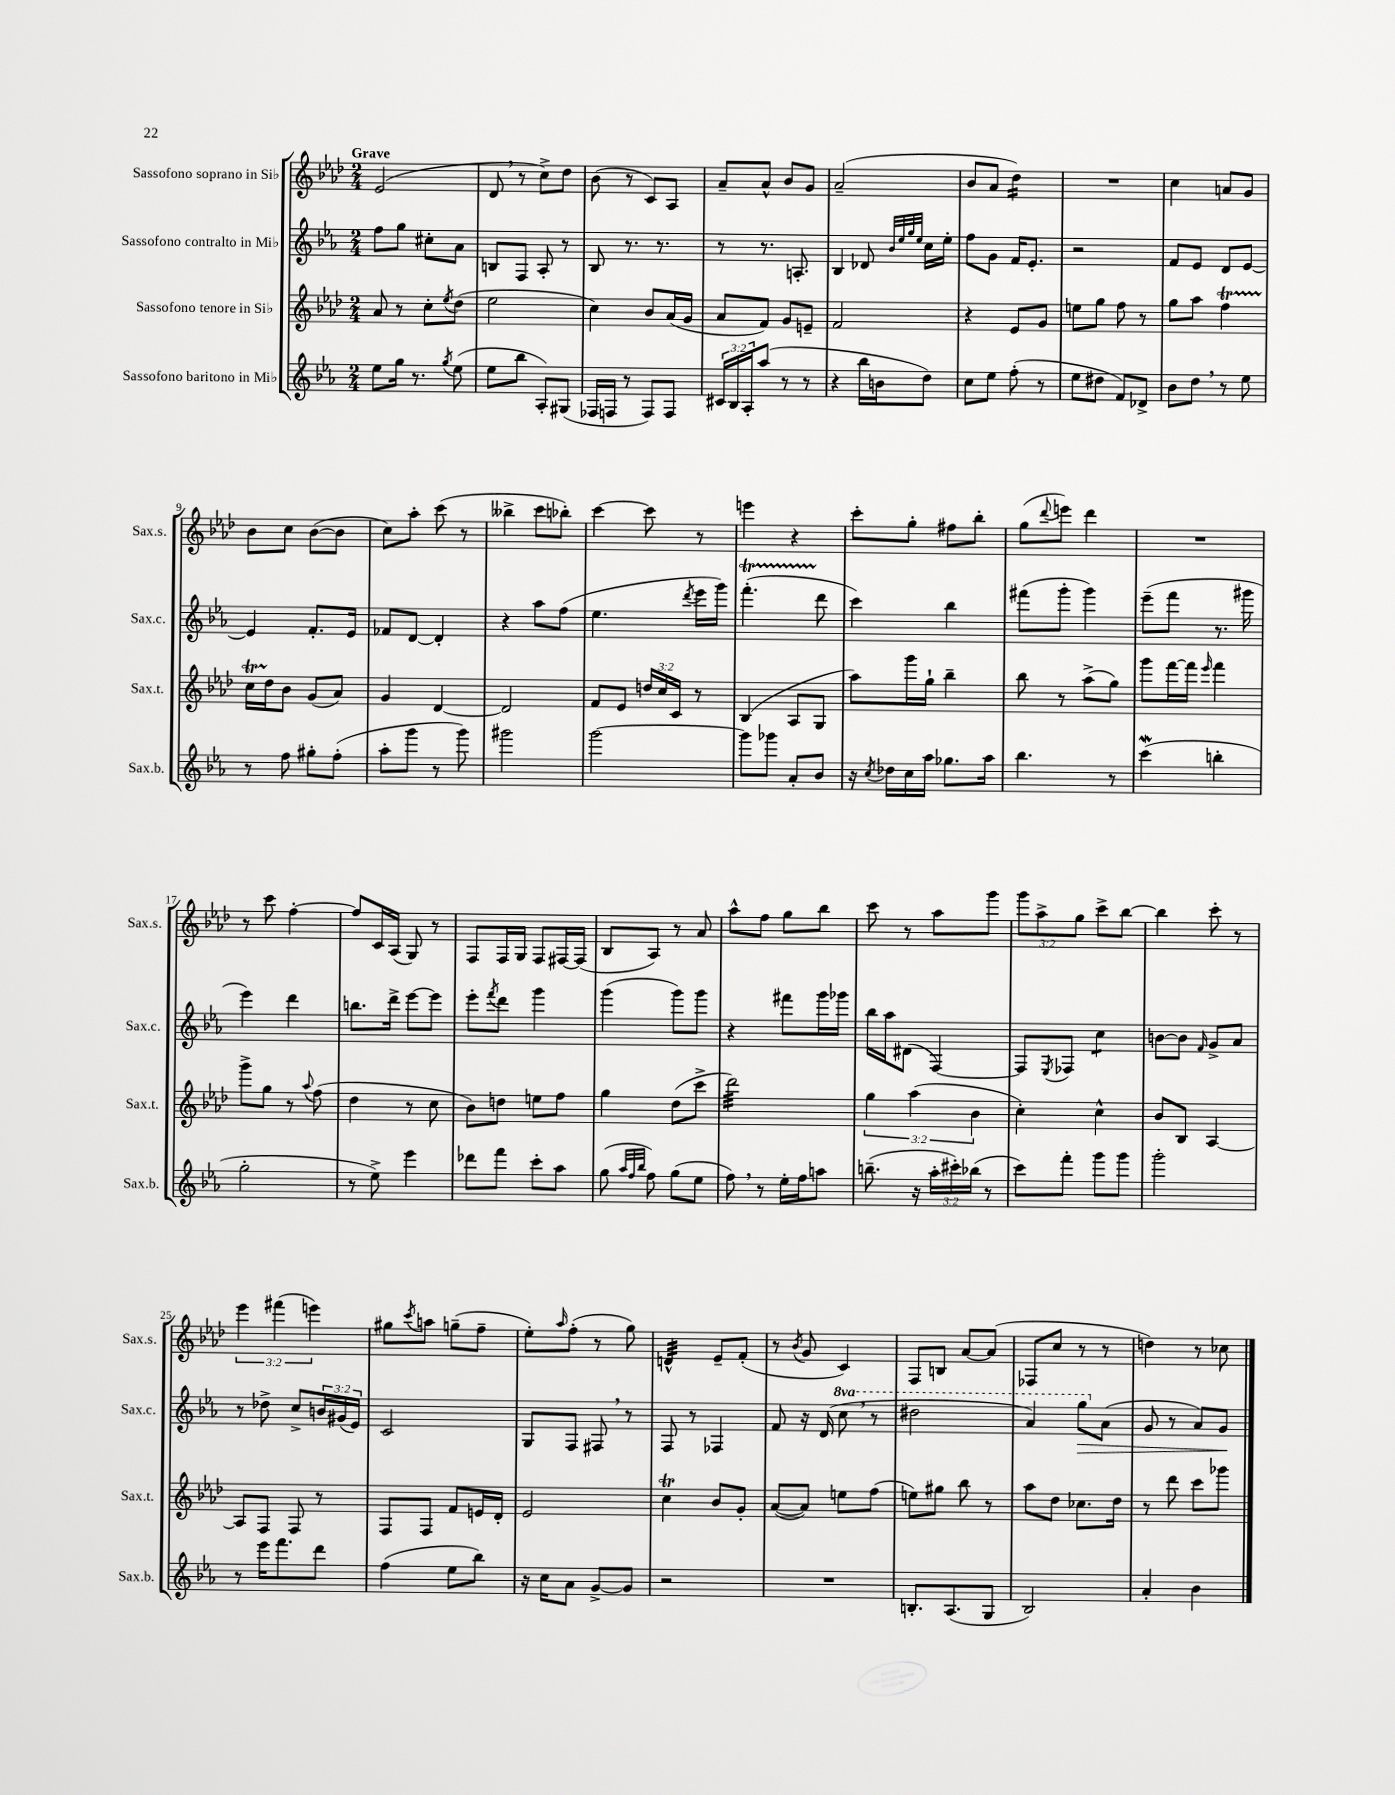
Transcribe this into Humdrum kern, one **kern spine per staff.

**kern	**kern	**kern	**kern
*staff4	*staff3	*staff2	*staff1
*clefG2	*clefG2	*clefG2	*clefG2
*k[b-e-a-]	*k[b-e-a-d-]	*k[b-e-a-]	*k[b-e-a-d-]
*M2/4	*M2/4	*M2/4	*M2/4
8ee-\L	8a-/	8ff\L	(2e-/
16gg\Jk	8r	8gg\J	.
8.r	.	.	.
.	8cc'\L	8cc#'\L	.
8qgg/	8qee-/	.	.
(8ee-\	(8dd-\J	8a-\J	.
=	=	=	=
8ee-\L	2ee-\	8B/L	8d-/
8bb-\J	.	8F/J	8r
8A-'/L)	.	8A-'/	8cc^\L)
(8G#/J	.	8r	8dd-\J
=	=	=	=
16F-/LL	4cc\)	8B-/	(8b-\
16F/JJ	.	.	.
8r	.	8.r	8r
8F/L)	8b-/L	.	8c/L)
.	.	8.r	.
8F/J	(16a-/L	.	8A-/J
.	16g/JJ	.	.
=	=	=	=
24c#/LL	8a-/L	8r	8a-~/L
24B-/	.	.	.
24A-'/J	.	.	.
(8aa-/J	8f/J)	8.r	8a-^^/J
8r	8g/L	.	8b-/L
.	.	8.A'/	.
8r	8e~/J	.	8g/J
=	=	=	=
4r	2f/	4B-/	(2a-~/
16bb-\LL	.	8d-/	.
16b\J	.	.	.
.	.	32qqb-/LLL	.
.	.	32qqee-/	.
.	.	32qqgg/	.
.	.	32qqee-/JJJ	.
8dd\J)	.	16cc\LL	.
.	.	16ee-'\JJ	.
=	=	=	=
8cc\L	4r	8ff\L	8b-/L
8ee-\J	.	8g\J	8a-/J
(8ff'\	8e-/L	16f/LK	4dd-\)
.	.	8.e-'/J	.
8r	8g/J	.	.
=	=	=	=
8ee-\L	8ee\L	2r	2r
8dd#\J	8gg\J	.	.
8f/L)	8ff\	.	.
8d-^/J	8r	.	.
=	=	=	=
8b-\L	8gg\L	8f/L	4cc\
8dd\J	8aa-\J	8e-/J	.
8r	4ff\	8d/L	8a/L
8ee-\	.	[8e-/J	8g/J
=	=	=	=
8r	16cc\LL	4e-/]	8b-\L
.	16dd-\J	.	.
8ff\	8b-\J	.	8cc\J
8gg#'\L	(8g/L	8.f'/L	([8b-\L
(8ff'\J	8a-/J)	.	8b-\]J
.	.	16e-/Jk	.
=	=	=	=
8aa-'\L	4g/	8f-/L	8cc\L)
8ggg\J	.	[8d/J	8aa-'\J
8r	[4d-/	4d'/]	(8ccc\
8ggg\)	.	.	8r
=	=	=	=
2ggg#\	2d-/]	4r	4bb--^\
.	.	8aa-\L	8ccc\L
.	.	(8ff\J	8bb-'\J)
=	=	=	=
[2ggg\	8f/L	4.ee-\	[4ccc\
.	8e-/J	.	.
.	24dd/LL	.	8ccc\]
.	24cc/	.	.
.	24c/JJ	.	.
.	.	8qddd/	.
.	8r	16eee-\LL	8r
.	.	16ggg\JJ)	.
=	=	=	=
8ggg\]L	(4B-/	(4.fff'\	4eee\
8ggg-\J	.	.	.
8a-'/L	8A-/L	.	4r
8b-/J	8G/J	8ddd\	.
=	=	=	=
16r	8aa-\L)	4ccc\)	8ccc'\L
8qcc/	.	.	.
16dd-\LL	.	.	.
16cc\	16ggg\L	.	8gg'\J
16aa-\JJ	16gg`\JJ	.	.
8.gg-\L	4bb-~\	4bb-\	8ff#\L
.	.	.	8bb-'\J
16aa-\Jk	.	.	.
=	=	=	=
4.bb-\	8bb-\	(8fff#\L	(8gg\L
.	.	.	8qqddd-/
.	8r	8ggg'\J	8eee\J)
.	(8aa-^\L	4ggg\)	4ddd-\
8r	8gg\J)	.	.
=	=	=	=
(4ccc\	8ggg\L	(8eee-~\L	2r
.	[16fff\L	8fff\J	.
.	16fff\]JJ	.	.
.	16qqeee-/	.	.
4bb'\	4fff\	8.r	.
.	.	16ggg#\	.
=	=	=	=
2gg'\	8ggg^\L	4eee-\)	8r
.	8gg\J	.	8ccc\
.	8r	4ddd\	[4ff'\
.	8qqaa-/	.	.
.	(8ff\	.	.
=	=	=	=
8r	4dd-\	8.bb\L	8ff/]L
8ee-^\)	.	.	16c/L
.	.	16ddd^\Jk	(16A-/JJ
4eee-\	8r	[8eee-\L	8G/)
.	8cc\	8eee-\]J	8r
=	=	=	=
8ddd-\L	8b-\L)	8eee-'\L	8F/L
.	.	8qfff/	.
8fff\J	8dd\J	8ddd\J	16F/L
.	.	.	16G/JJ
8ccc'\L	8ee\L	4ggg\	8F/L
8aa-\J	8ff\J	.	[16F#/L
.	.	.	(16F#/]JJ
=	=	=	=
(8gg\	4gg\	(4ggg\	8B-/L
32qqaa-/LLL	.	.	.
32qqff/	.	.	.
32qqbb-/JJJ	.	.	.
8ff\)	.	.	8A-/J)
(8gg\L	(8dd-\L	8ggg\L)	8r
8ee-\J	8ccc^\J	8ggg\J	8a-/
=	=	=	=
8ff\)	2ddd-\)	4r	8aa-^^\L
8r	.	.	8ff\J
16ee-'\LL	.	8fff#\L	8gg\L
16ff\J	.	.	.
8aa\J	.	16ggg\L	8bb-\J
.	.	16ggg-\JJ	.
=	=	=	=
(8.bb~\	6gg\	16bb-\LL	8ccc\
.	.	16aa-\J	.
.	.	(8d#\J	8r
.	(6aa-\	.	.
16r	.	.	.
24aa-'\LL	.	[4F/)	8aa-\L
24ccc#'\)	.	.	.
(24bb-\JJ	6b-\	.	.
8r	.	.	8ggg\J
=	=	=	=
8ccc\L)	4cc'\)	8F/]L	12ggg\L
.	.	.	12aa-^\
.	.	8qE-/	.
8fff'\J	.	8F-/J	.
.	.	.	12gg\J
8ggg\L	4cc^^\	4cc\	8ccc^\L
8ggg\J	.	.	[8bb-\J
=	=	=	=
2ggg'\	8b-/L	[8b\L	4bb-\]
.	8B-/J	8b\]J	.
.	.	16qqf/	.
.	[4A-/	8g^/L	8ccc'\
.	.	8a-/J	8r
=	=	=	=
8r	8A-/]L	8r	6eee-\
16eee-\LK	8F/J	8dd-^\	.
.	.	.	(6fff#\
8.fff\	.	.	.
.	8F/	8cc^/L	.
.	.	.	6eee\)
8ddd\J	8r	24b/L	.
.	.	(24g#/	.
.	.	24e-/JJ)	.
=	=	=	=
(4ff\	8F/L	2c/	8gg#\L
.	.	.	8qccc/
.	8F/J	.	8aa\J
8ee-\L	8f/L	.	(8gg~\L
8bb-\J)	16e/L	.	8ff~\J
.	16d-'/JJ	.	.
=	=	=	=
16r	2e-/	8G/L	8ee-'\L)
16cc\LK	.	.	.
.	.	.	16qqaa-/
8a-\J	.	8F/J	(8ff'\J
[8g^/L	.	8F#/	8r
8g/]J	.	8r	8gg\)
=	=	=	=
2r	4cc\	8F/	4d^^/
.	.	8r	.
.	8b-/L	4F-/	8e-~/L
.	8g'/J	.	(8f'/J
=	=	=	=
2r	([8a-/L	8f/	8r
.	.	.	8qb-/
.	8a-/]J)	16r	8g/
.	.	(16d/	.
.	8ee\L	8ccc\	4c/)
.	(8ff\J	8r	.
=	=	=	=
8.B'/L	8ee\L)	2ddd#\	8F/L
.	8gg#\J	.	8B/J
(8.A-/	.	.	.
.	8bb-\	.	[8a-/L
8G/J	8r	.	(8a-/]J
=	=	=	=
2B-/)	8aa-\L	4aa-/)	8F-/L
.	8dd-\J	.	8cc/J
.	8.cc-\L	8ggg\L	8r
.	.	(8a-\J	8r
.	16dd-\Jk	.	.
=	=	=	=
4a-'/	8r	8g/	4dd\)
.	8ddd-\	8r	.
4b-\	8ccc\L	8a-/L)	8r
.	8ggg-\J	8g/J	8cc-\
==	==	==	==
*-	*-	*-	*-
